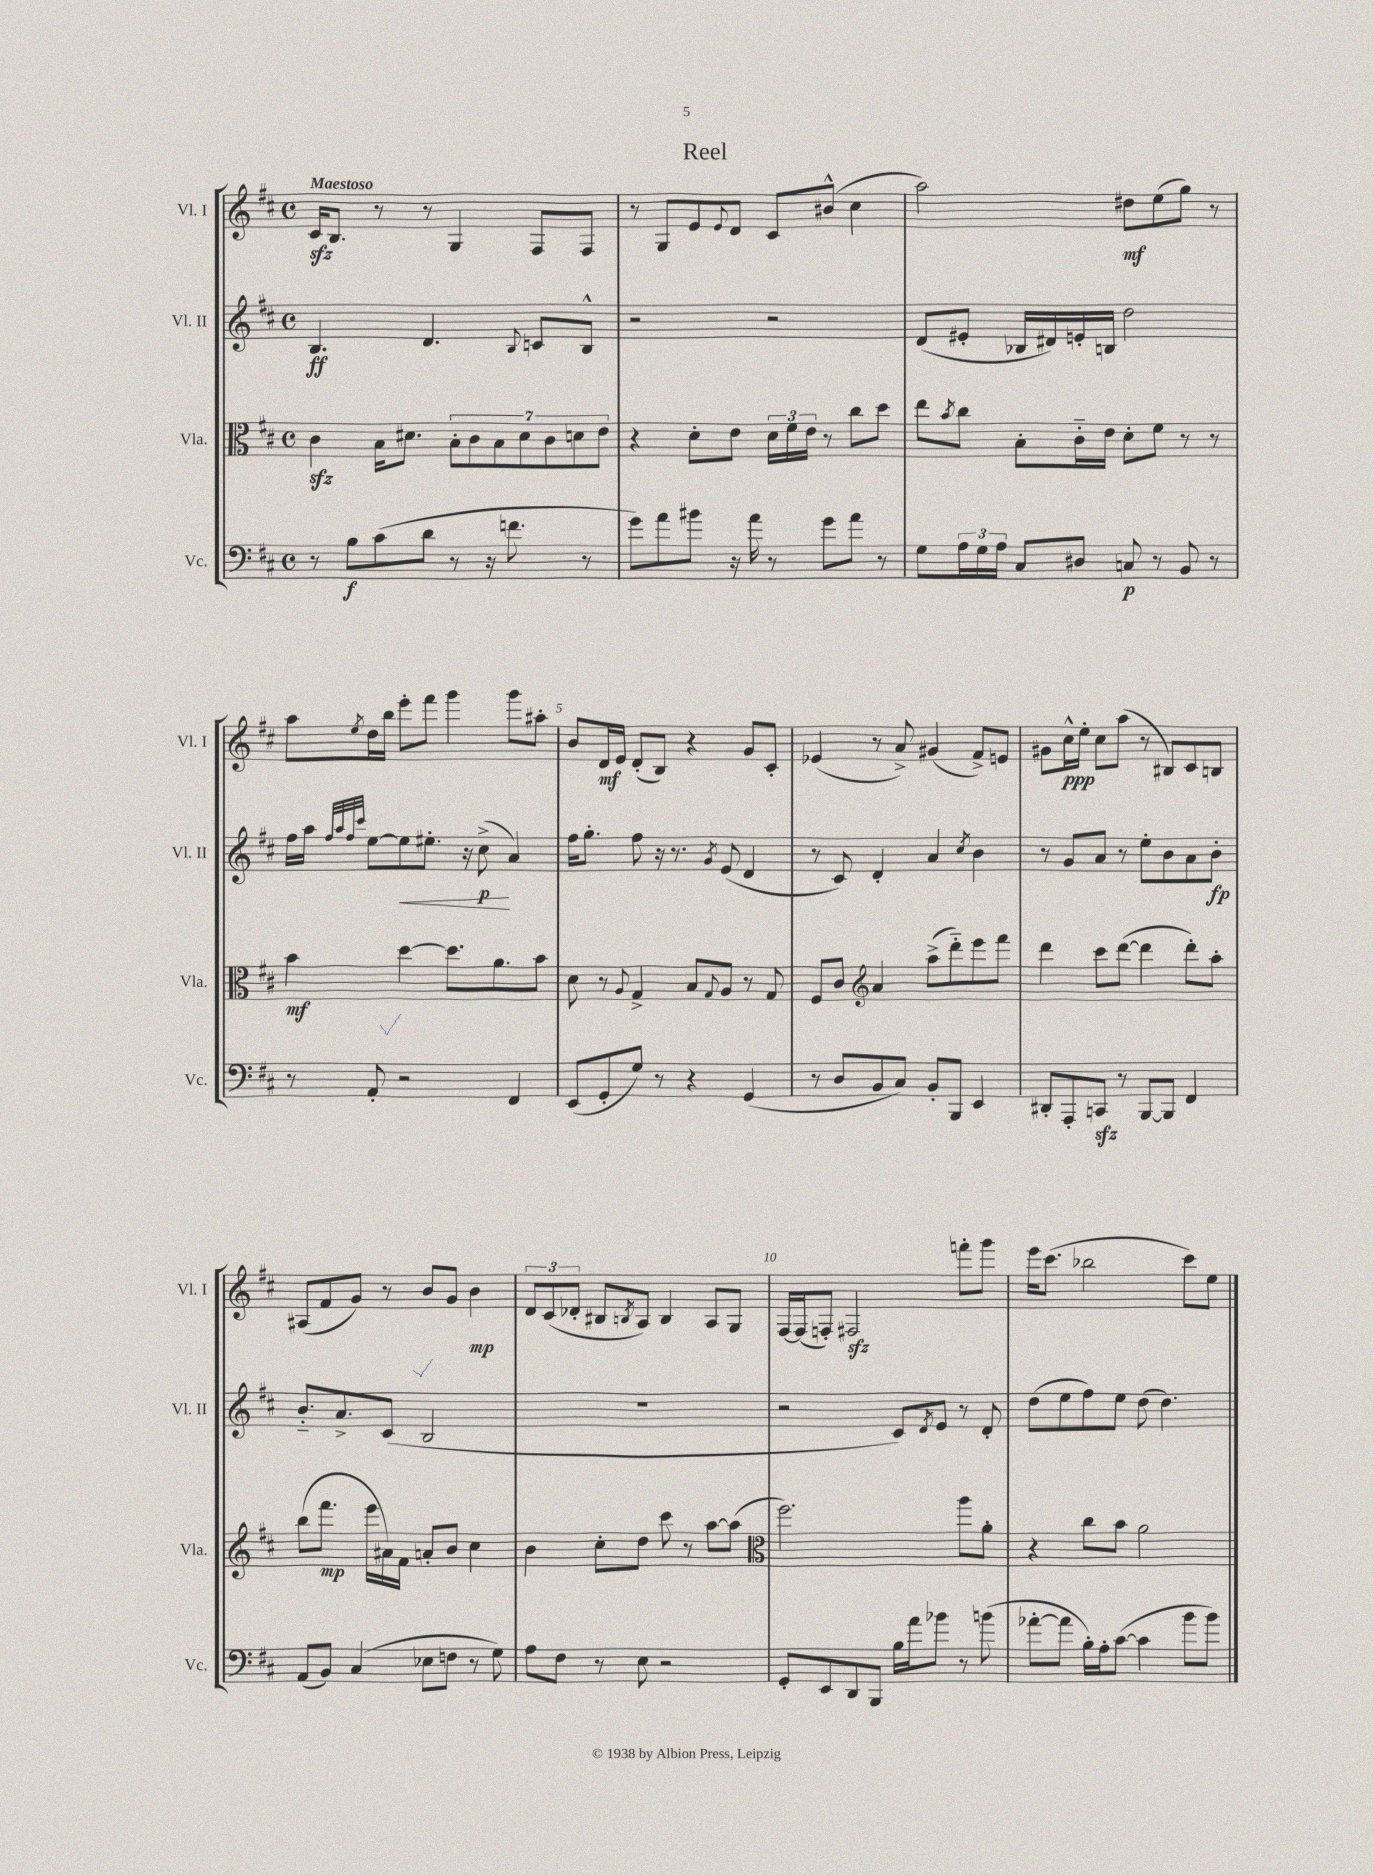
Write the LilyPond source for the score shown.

\header { title = "Reel" }
<<
\new StaffGroup <<
\new Staff = "s0" \with { instrumentName = "Vl. I" shortInstrumentName = "Vl. I" } {
    \clef treble \key d \major \defaultTimeSignature \time 4/4 \tempo "Maestoso"
    cis'16\sfz b8. r8 r8 g4 fis8 fis8 |
    r8 g8 e'8 \appoggiatura { e'8 } d'8 cis'8 bis'8-^( cis''4 |
    a''2) dis''8\mf e''8( g''8) r8 |
    a''8 \acciaccatura { e''8 } d''16 b''16 e'''8-. fis'''8 g'''4 g'''8 ais''8-. |
    b'8 d'16\mf e'16 d'8-.( b8) r4 g'8 cis'8-. |
    ees'4( r8 a'8->) gis'4( fis'8->) e'8 |
    gis'8 cis''16-^\ppp e''16-. cis''8 a''8( r8 bis8) cis'8 b8 |
    ais8( fis'8 g'8) r8 b'8 g'8 b'4\mp |
    \tuplet 3/2 { d'8 cis'8( des'8-. } bis8 \acciaccatura { b8 } a8) b4 a8 g8 |
    fis16~ fis16( f8-.) fis2\sfz f'''8-. g'''8 |
    e'''16 cis'''8.( bes''2 cis'''8) e''8 \bar "|." |
}
\new Staff = "s1" \with { instrumentName = "Vl. II" shortInstrumentName = "Vl. II" } {
    \clef treble \key d \major \defaultTimeSignature \time 4/4
    b4.\ff d'4. \appoggiatura { b8 } c'8 b8-^ |
    r2 r2 |
    d'8( eis'8-. bes16 dis'16) e'16-. b16 d''2 |
    fis''16 a''16 \grace { fis''32 a''32 fis''32 cis'''32 } e''8~ e''8\< eis''8.-. r16 cis''8->\p\!( a'4) |
    fis''16 g''8.-. fis''8 r16 r8. \acciaccatura { g'8 } e'8( d'4 |
    r8 cis'8) d'4-. a'4 \acciaccatura { cis''8 } b'4 |
    r8 g'8 a'8 r8 e''8-. b'8 a'8 b'8-.\fp |
    b'8.-_ a'8.-> cis'8( b2 |
    R1 |
    r2 cis'8) \acciaccatura { d'8 } e'8 r8 d'8-. |
    d''8( e''8 fis''8) e''8 d''8( d''4.) \bar "|." |
}
\new Staff = "s2" \with { instrumentName = "Vla." shortInstrumentName = "Vla." } {
    \clef alto \key d \major \defaultTimeSignature \time 4/4
    cis'4\sfz b16 dis'8. \tuplet 7/4 { b8-. cis'8 b8 dis'8 cis'8 d'8 e'8 } |
    r4 d'8-. e'8 \tuplet 3/2 { d'16 fis'16 e'16 } r8 cis''8 d''8 |
    e''8 \acciaccatura { b'8 } cis''8 b8-. cis'16-_ e'16 d'8-. fis'8 r8 r8 |
    b'4\mf d''4~ d''8. a'8. b'8 |
    d'8 r8 \appoggiatura { a8 } g4-> b8 \appoggiatura { g8 } a8 r8 g8 |
    fis8 cis'8 \clef treble a'4 a''8->( d'''8-_) e'''8 fis'''8 |
    d'''4 cis'''8 d'''8~( d'''4 d'''8-.) a''8-. |
    b''8( fis'''8.\mp e'''16 ais'16) fis'16 a'8-. b'8 cis''4 |
    b'4 cis''8-. d''8 cis'''8 r8 a''8~ a''8( |
    \clef alto fis''2.) a''8 a'8-. |
    r4 cis''8 b'8 a'2 \bar "|." |
}
\new Staff = "s3" \with { instrumentName = "Vc." shortInstrumentName = "Vc." } {
    \clef bass \key d \major \defaultTimeSignature \time 4/4
    r8 b8\f cis'8( d'8 r8 r16 f'8. r8 |
    g'8) a'8 bis'8 r16 a'16 r8 g'8 a'8 r8 |
    g8 \tuplet 3/2 { a16 g16 a16 } cis8 dis8 c8\p r8 b,8 r8 |
    r8 a,8-. r2 fis,4 |
    e,8( g,8-. g8) r8 r4 g,4( |
    r8 d8 b,8 cis8) b,8-. b,,8 e,4 |
    dis,8-. a,,8-. c,8\sfz r8 b,,8~ b,,8 fis,4 |
    a,8( b,8) cis4( ees8 f8 r8 g8) |
    a8 fis8 r8 e8 r2 |
    g,8-. e,8 d,8 b,,8 b16 a'16 bes'8 r8 b'8( |
    aes'8~-. aes'8 b16-.) a16-. cis'8~( cis'4 b'8 b'8) \bar "|." |
}
>>
>>
\layout { \context { \Score \override BarNumber.break-visibility = ##(#f #t #t) barNumberVisibility = #(every-nth-bar-number-visible 5) } }
